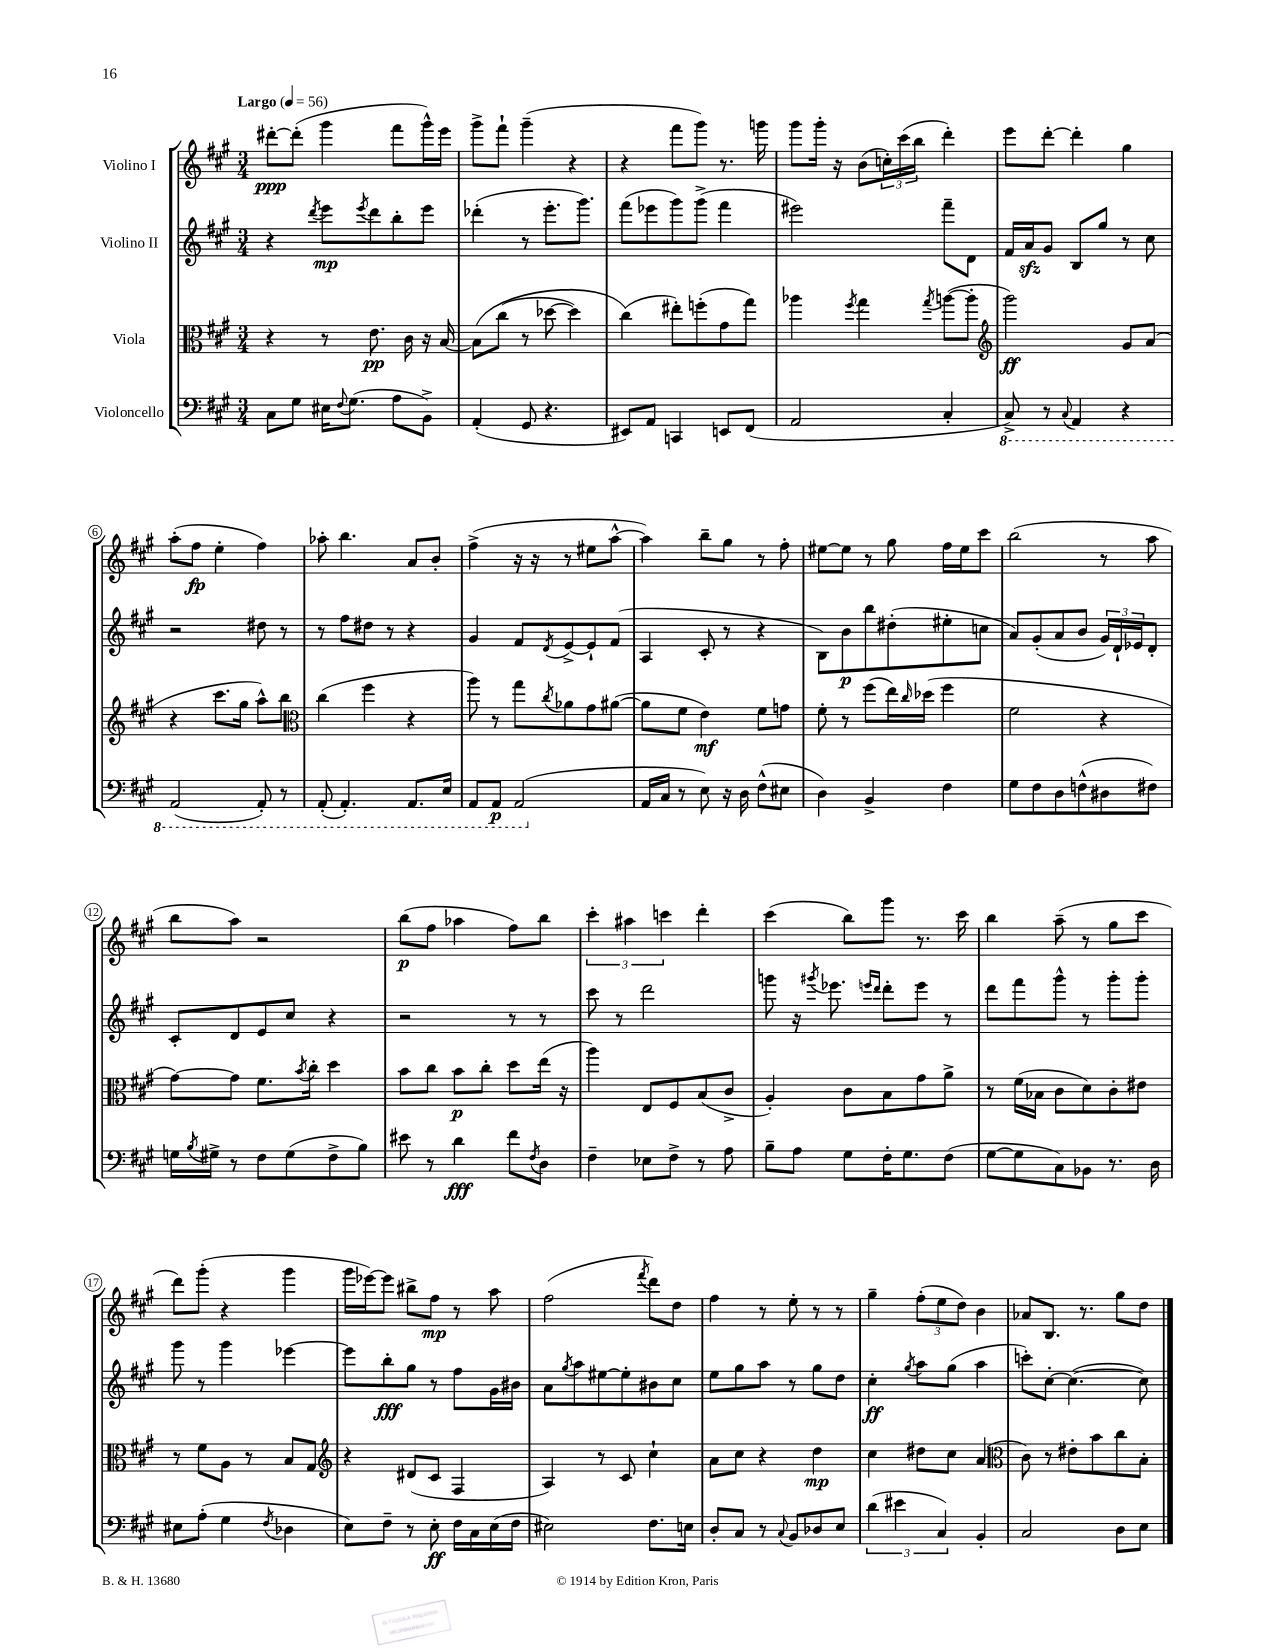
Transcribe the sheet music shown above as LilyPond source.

<<
\new StaffGroup <<
\new Staff = "s0" \with { instrumentName = "Violino I" } {
    \clef treble \key a \major \numericTimeSignature \time 3/4 \tempo "Largo" 4 = 56
    dis'''8~-.\ppp dis'''8-.( gis'''4 fis'''8 gis'''16-^) e'''16 |
    gis'''8-> fis'''8-! gis'''4--( r4 |
    r4 fis'''8 gis'''8) r8. g'''16 |
    gis'''8 gis'''16-. r16 b'8( \tuplet 3/2 { c''16-.) cis'''16( b''16 } d'''4-.) |
    e'''8 d'''8~-. d'''4-. gis''4 |
    a''8-.( fis''8\fp e''4-. fis''4) |
    aes''8-. b''4. a'8 b'8-. |
    fis''4->( r16 r16 r8 eis''8 a''8~-^ |
    a''4) b''8-- gis''8 r8 fis''8-. |
    eis''8~ eis''8 r8 gis''8 fis''16 eis''16 cis'''8 |
    b''2( r8 a''8 |
    b''8 a''8) r2 |
    b''8\p( fis''8 aes''4 fis''8) b''8 |
    \tuplet 3/2 { cis'''4-. ais''4 c'''4 } d'''4-. |
    cis'''4( b''8) gis'''8 r8. cis'''16 |
    b''4 a''8--( r8 gis''8 cis'''8 |
    d'''8) gis'''8-.( r4 gis'''4 |
    gis'''16 ees'''16~) ees'''8 bis''8-> fis''8\mp r8 a''8 |
    fis''2( \acciaccatura { fis'''8 } d'''8) d''8 |
    fis''4 r8 e''8-. r8 r8 |
    gis''4-- \tuplet 3/2 { fis''8-.( e''8 d''8) } b'4 |
    aes'8 b8. r8. gis''8 d''8 \bar "|." |
}
\new Staff = "s1" \with { instrumentName = "Violino II" } {
    \clef treble \key a \major \numericTimeSignature \time 3/4
    r4 \acciaccatura { d'''8 } e'''8\mp \acciaccatura { e'''8 } d'''8 b''8-. e'''8 |
    des'''4-.( r8 e'''8.-. gis'''8.) |
    fis'''8( ees'''8 gis'''8) gis'''8->( fis'''4 |
    eis'''2) fis'''8-- d'8 |
    fis'16 a'16\sfz gis'8 b8 gis''8 r8 cis''8 |
    r2 dis''8 r8 |
    r8 fis''8 dis''8 r8 r4 |
    gis'4 fis'8 \acciaccatura { d'8 } e'8~-> e'8-! fis'8( |
    a4 cis'8-. r8 r4 |
    b8) b'8\p b''8 dis''8-.( eis''8-. c''8 |
    a'8) gis'8-.( a'8 b'8 \tuplet 3/2 { gis'16) d'16-! ees'16 } d'8-. |
    cis'8-. d'8 e'8 cis''8 r4 |
    r2 r8 r8 |
    cis'''8 r8 d'''2 |
    g'''8 r16 \acciaccatura { gis'''8 } ees'''8. \grace { e'''16 d'''16 } d'''8-. e'''8 r8 |
    d'''8 fis'''8 gis'''8-^ r8 gis'''8-. gis'''8-. |
    gis'''8 r8 gis'''4 ees'''4~ |
    ees'''8 b''8-.\fff gis''8 r8 fis''8 gis'16 bis'16 |
    a'8 \acciaccatura { gis''8 } a''8 eis''8~ eis''8-. bis'8 cis''8 |
    e''8 gis''8 a''8 r8 gis''8 d''8 |
    cis''4-.\ff \acciaccatura { gis''8 } a''8 gis''8( a''4 |
    c'''8-.) cis''8~-. cis''4.~( cis''8) \bar "|." |
}
\new Staff = "s2" \with { instrumentName = "Viola" } {
    \clef alto \key a \major \numericTimeSignature \time 3/4
    r4 r8 e'8.\pp cis'16 r16 b16~ |
    b8\( cis''8( r8 des''8~ des''4) |
    cis''4(\) eis''8-.) f''8-.( gis'8 gis''8) |
    aes''4 \acciaccatura { fis''8 } gis''4 \acciaccatura { gis''8 } a''8~( a''8-. |
    \clef treble gis'''2\ff) gis'8 a'8( |
    r4 cis'''8. gis''16 a''8-^) b''8 |
    \clef alto cis''4( fis''4 r4 |
    a''8) r8 gis''8 \acciaccatura { cis''8 } aes'8 gis'8 ais'8~( |
    ais'8 fis'8 e'4\mf) fis'8 g'8 |
    fis'8-. r8 fis''8( e''16) \grace { cis''16 } des''16( fis''4 |
    fis'2 r4 |
    gis'8~) gis'8 fis'8. \acciaccatura { b'8 } cis''16-. d''4 |
    b'8 cis''8 b'8\p cis''8-. d''8 e''16( r16 |
    a''4) e8 fis8 b8( cis'8-> |
    a4-.) cis'8 b8 gis'8 a'8-> |
    r8 fis'16( bes16 cis'8 d'8) cis'8-. eis'8 |
    r8 fis'8 a8 r8 b8 gis8 |
    \clef treble r4 dis'8( cis'8 fis4 |
    a4) r8 cis'8 cis''4-! |
    a'8 cis''8 r4 d''4\mp |
    cis''4 dis''8 cis''8 a'4( |
    \clef alto cis'8) r8 eis'8-. b'8 cis''8 b8-. \bar "|." |
}
\new Staff = "s3" \with { instrumentName = "Violoncello" } {
    \clef bass \key a \major \numericTimeSignature \time 3/4
    cis8 gis8 eis16 \appoggiatura { fis8 } gis8.( a8 b,8->) |
    a,4-.( gis,8 r4. |
    eis,8) a,8 c,4 e,8 fis,8( |
    a,2 cis4-. |
    \ottava #-1 cis,8->) r8 \appoggiatura { cis,8 } a,,4 r4 |
    a,,2( a,,8-.) r8 |
    a,,8-.( a,,4.-.) a,,8. e,16 |
    a,,8 a,,8\p a,,2( \ottava #0 |
    a,16 cis16 r8 e8) r16 d16 fis8-^( eis8 |
    d4) b,4-> fis4 |
    gis8 fis8 d8 f8-^( dis8 fis8) |
    g16 \acciaccatura { b8 } gis16-> r8 fis8 gis8( fis8-> b8) |
    eis'8 r8 d'4\fff fis'8 \acciaccatura { fis8 } d8 |
    fis4-- ees8 fis8-> r8 a8 |
    b8-- a8 gis8 fis16-. gis8. fis8( |
    gis8~ gis8 cis8) bes,8 r8. d16 |
    eis8 a8-.( gis4 \acciaccatura { fis8 } des4 |
    e8) fis8-- r8 e8-.\ff fis16 cis16 e16( fis16 |
    eis2) fis8. e16 |
    d8-. cis8 r8 \appoggiatura { cis8 } b,8 des8 e8 |
    \tuplet 3/2 { d'4( eis'4 cis4) } b,4-. |
    cis2 d8 e8 \bar "|." |
}
>>
>>
\layout { \context { \Score \override BarNumber.stencil = #(make-stencil-circler 0.1 0.3 ly:text-interface::print) } }
